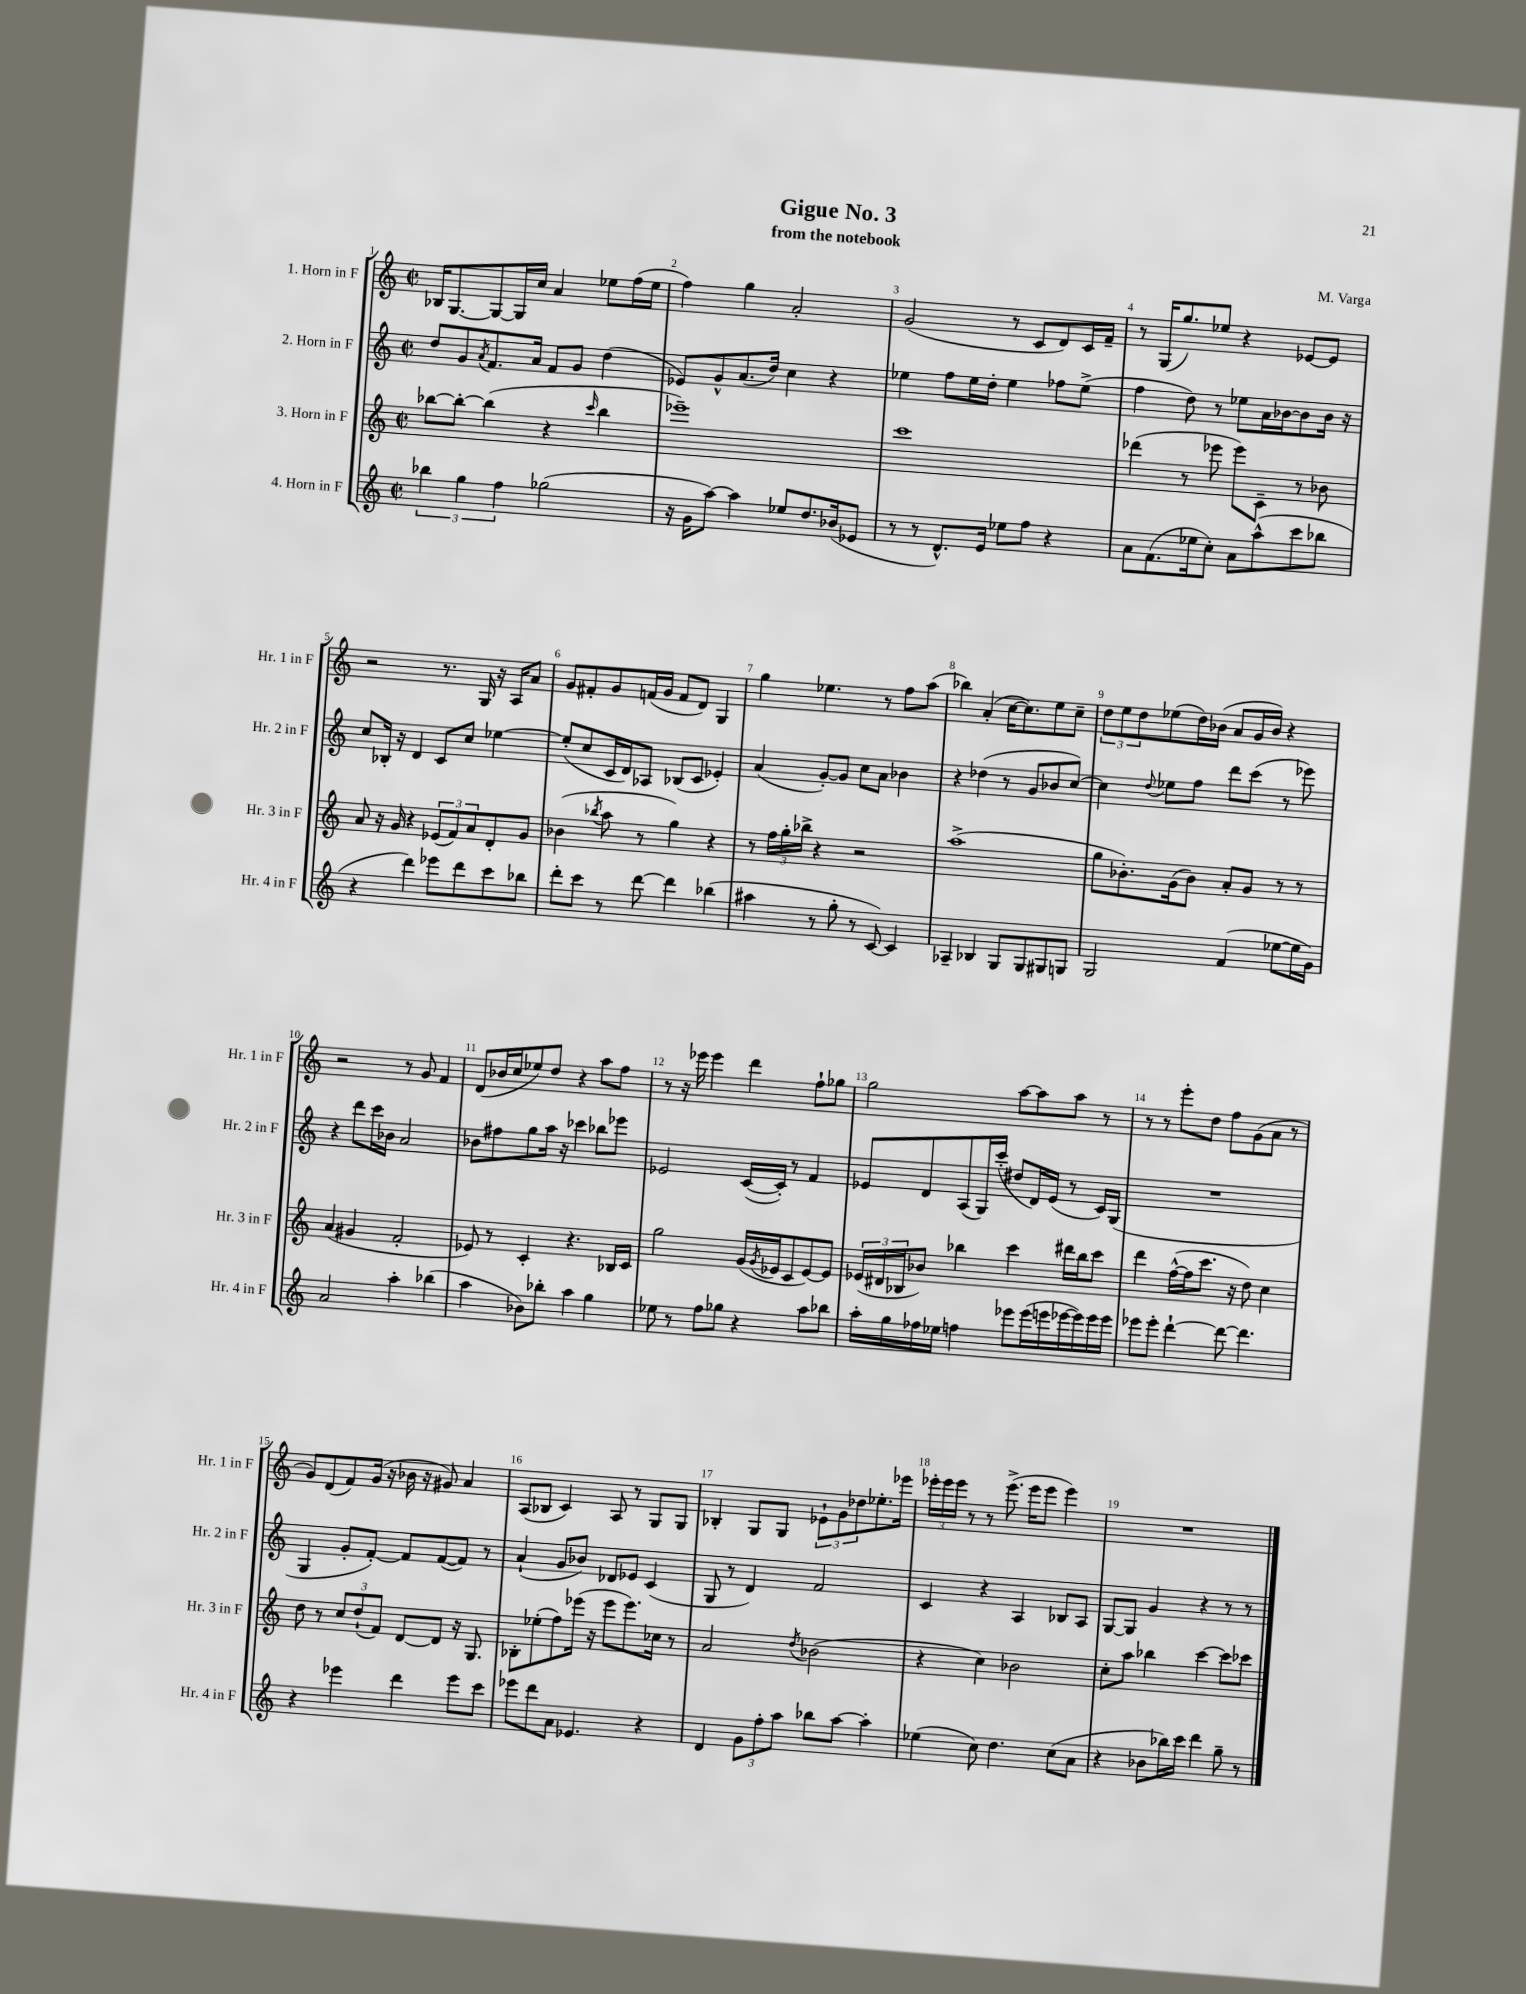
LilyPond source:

\header { title = "Gigue No. 3" composer = "M. Varga" subtitle = "from the notebook" }
<<
\new StaffGroup <<
\new Staff = "s0" \with { instrumentName = "1. Horn in F" shortInstrumentName = "Hr. 1 in F" } {
    \clef treble \key c \major \defaultTimeSignature \time 2/2
    bes16 g8.~ g8~ g16 c''16 a'4 ees''8 f''16( ees''16 |
    f''4) g''4 a'2-. |
    g'2( r8 c'8 d'8) c'16 f'16-- |
    r8 g16( g''8.) ees''8 r4 ees'8~ ees'8 |
    r2 r8. g16 r16 a16 a'8 |
    g'8 fis'8-. g'8 f'16( g'16 f'8 d'8) g4 |
    g''4 ees''4. r8 f''8 a''8( |
    bes''4) a'4-.( c''16~ c''8.) e''8 c''8-- |
    \tuplet 3/2 { d''8 e''8 d''8 } ees''8( d''16) bes'16( a'8 g'16 bes'16) r4 |
    r2 r8 g'8 f'4 |
    d'8( bes'16 c''16 ees''8) d''8 r4 a''8 f''8 |
    r8 r16 ees'''16 ees'''4 d'''4 f''8-! ges''8 |
    g''2 a''8~ a''8 a''8 r8 |
    r8 r8 e'''8-. d''8 f''8 g'8( a'8 r8 |
    g'8) d'8( f'8) g'16( r16 bes'16 r16 gis'8) a'4 |
    a8( bes8 c'4) a8 r8 g8 g8 |
    bes4-. g8 g8 \tuplet 3/2 { ees'8-! g'8 des''8 } ees''8.-. ees'''16 |
    \tuplet 3/2 { ees'''16-. ees'''16 ees'''16 } r8 r8 ees'''8.->( ees'''16 ees'''8 ees'''4) |
    R1 \bar "|." |
}
\new Staff = "s1" \with { instrumentName = "2. Horn in F" shortInstrumentName = "Hr. 2 in F" } {
    \clef treble \key c \major \defaultTimeSignature \time 2/2
    d''8 g'8 \acciaccatura { a'8 } f'8. a'16 f'8 g'8 d''4( |
    ees'8) g'8-^ a'8.( d''16) c''4 r4 |
    ees''4 f''8 ees''16 d''16-. ees''4 fes''8 ees''8->( |
    f''4 d''8) r8 ees''8 a'16 bes'16~ bes'8 bes'16 r16 |
    c''8 bes16-. r16 d'4 c'8 c''8 ees''4~ |
    ees''8-.( c''8 c'16 d'16) aes8 bes8( c'8 ees'4-.) |
    a'4( g'8~-.) g'8 c''8 a'8 bes'4 |
    r4 des''4( r8 g'8 bes'8 c''8~) |
    c''4 \appoggiatura { d''8 } ees''8 f''8 d'''8 c'''8( r8 ees'''8) |
    r4 d'''8 c'''16 bes'16 a'2 |
    bes'8 fis''8 g''8 a''16 r16 ces'''4 bes''8 ees'''8 |
    ees'2 c'16~( c'16-.) r8 f'4 |
    ees'8 d'8 a8( g16) c'''16-.( dis''8 d'16) ees'16( r8 c'16) g16( |
    R1 |
    g4 g'8-. f'8~-.) f'8 f'8~( f'8) r8 |
    a'4-!( g'8 bes'8) des'8 ees'8 c'4( |
    g8 r8 d'4) f'2 |
    c'4 r4 a4 bes8 a8 |
    g8~ g8 g'4 r4 r8 r8 \bar "|." |
}
\new Staff = "s2" \with { instrumentName = "3. Horn in F" shortInstrumentName = "Hr. 3 in F" } {
    \clef treble \key c \major \defaultTimeSignature \time 2/2
    bes''8~ bes''8~-. bes''4( r4 \grace { c'''16 } bes''4 |
    ees'''1--) |
    c'''1 |
    des'''4( r8 ees'''8 ees'''8) c'8-- r8 bes'8 |
    a'8 r16 g'16 r4 \tuplet 3/2 { ees'8( f'8) a'8 } d'8-. g'8 |
    bes'4( \acciaccatura { bes''8 } a''8 r8 g''4) r4 |
    r8 \tuplet 3/2 { f''16 g''16-. bes''16-> } r4 r2 |
    a''1->( |
    g''8 bes'8.-.) g'16( bes'8) a'8-. g'8 r8 r8 |
    a'4( gis'4 f'2-. |
    ees'8) r8 c'4-. r4. bes16 c'16 |
    g''2 g'16( \acciaccatura { g'8 } ees'16 c'8 ees'8~) ees'8 |
    \tuplet 3/2 { ees'16( dis'16 bes16 } bes'8) bes''4 c'''4 dis'''16 bes''16 c'''8 |
    d'''4 f''16~-^( f''16 c'''8. r16 d''8) c''4 |
    d''8 r8 \tuplet 3/2 { c''8 d''8-!( f'8) } d'8~ d'8 r16 g8. |
    bes8-. ees''8-.( f''8) ees'''16( r16 ees'''8 ees'''8.) ces''16 r8 |
    a'2 \acciaccatura { d''8 } bes'2( |
    r4 c''4) bes'2 |
    c''8-. a''8 bes''4 c'''4~ c'''8 ces'''8 \bar "|." |
}
\new Staff = "s3" \with { instrumentName = "4. Horn in F" shortInstrumentName = "Hr. 4 in F" } {
    \clef treble \key c \major \defaultTimeSignature \time 2/2
    \tuplet 3/2 { bes''4 g''4 f''4 } ges''2( |
    r16 g'16 a''8~) a''4 ees''8 d''8. bes'16( ees'8 |
    r8 r8 d'8.-^) e'16 ees''8 f''8 r4 |
    a'8 f'8.( ees''16 c''8-.) a'8 a''8-^( c'''8 bes''8 |
    r4 d'''4) ees'''8 d'''8 c'''8 bes''8 |
    d'''8-. c'''8 r8 d'''8~ d'''4 bes''4( |
    ais''4 r8 g''8-. r8 c'8~) c'4 |
    aes4-- bes4 g8 g8 gis8 g8 |
    g2 f'4( ees''8~ ees''16 g'16) |
    a'2 a''4-. bes''4( |
    a''4 bes'8) bes''8-. a''4 g''4 |
    ees''8 r8 f''8 ges''8 r4 a''8 bes''8 |
    a''16-. g''16 fes''16 ees''16 f''4 ees'''8 ees'''16( e'''16 ees'''16~ ees'''16) ees'''16 ees'''16 |
    ees'''8 ees'''8-. d'''4~-! d'''8~ d'''4. |
    r4 ees'''4 d'''4 ees'''8 c'''8 |
    ees'''8 d'''8 a'8 ees'4. r4 |
    d'4 \tuplet 3/2 { g'8 f''8-. a''8 } bes''8 a''8~ a''4-. |
    ees''4( c''8) d''4. c''8( a'8 |
    r4 bes'8 bes''16) c'''16 d'''4 g''8-- r8 \bar "|." |
}
>>
>>
\layout { \context { \Score \override BarNumber.break-visibility = ##(#f #t #t) barNumberVisibility = #all-bar-numbers-visible } }
